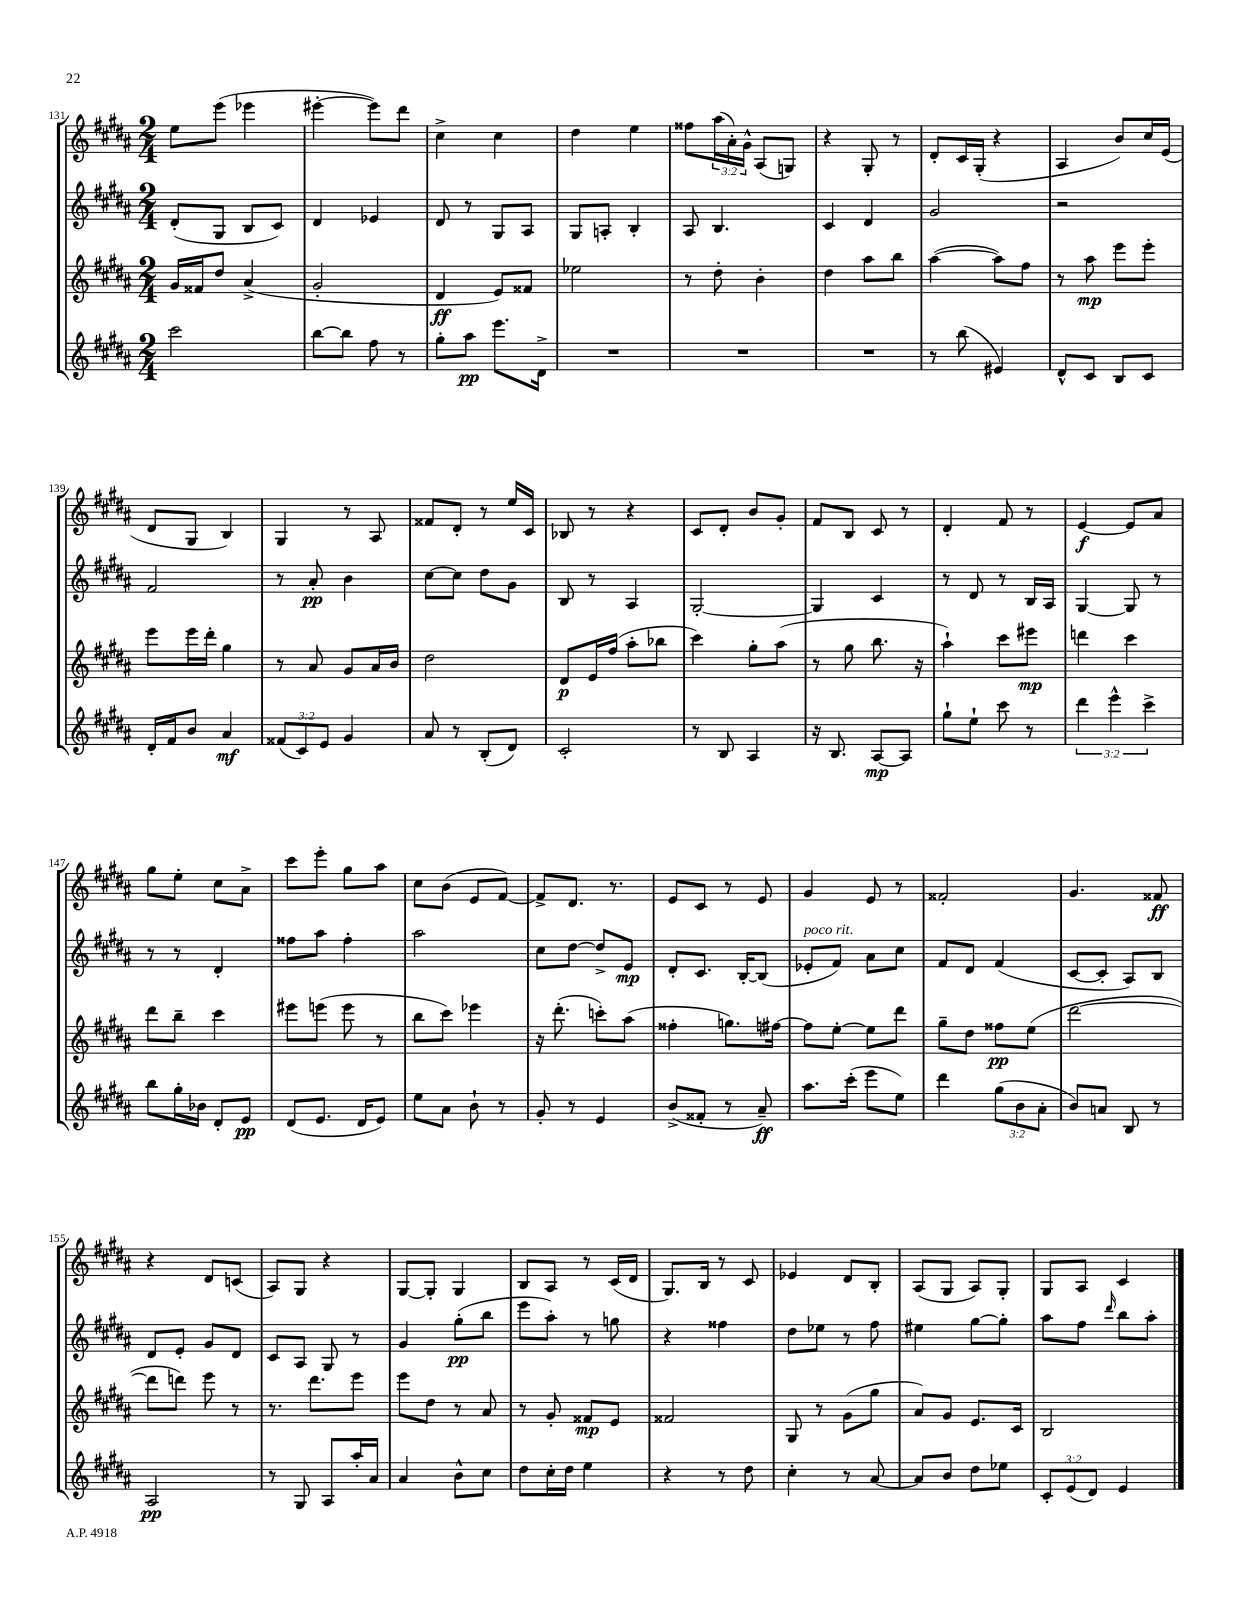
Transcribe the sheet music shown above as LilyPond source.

<<
\new StaffGroup <<
\new Staff = "s0" {
    \clef treble \key b \major \numericTimeSignature \time 2/4 \override Staff.TupletNumber.text = #tuplet-number::calc-fraction-text
    e''8 e'''8( ees'''4 |
    eis'''4~-. eis'''8) dis'''8 |
    cis''4-> cis''4 |
    dis''4 e''4 |
    fisis''8 \tuplet 3/2 { ais''16( ais'16-.) gis'16-^ } ais8( g8) |
    r4 gis8-. r8 |
    dis'8-. cis'16 gis16-.( r4 |
    ais4 b'8) cis''16 e'16( |
    dis'8 gis8 b4) |
    gis4 r8 ais8 |
    fisis'8 dis'8-. r8 e''16 cis'16 |
    bes8 r8 r4 |
    cis'8 dis'8-. b'8 gis'8-. |
    fis'8 b8 cis'8 r8 |
    dis'4-. fis'8 r8 |
    e'4~\f e'8 ais'8 |
    gis''8 e''8-. cis''8 ais'8-> |
    cis'''8 e'''8-. gis''8 ais''8 |
    cis''8 b'8( e'8 fis'8~) |
    fis'8-> dis'8. r8. |
    e'8 cis'8 r8 e'8 |
    gis'4 e'8 r8 |
    fisis'2-. |
    gis'4. fisis'8\ff |
    r4 dis'8 c'8( |
    ais8) gis8 r4 |
    gis8~ gis8-. gis4 |
    b8 ais8 r8 cis'16( dis'16 |
    gis8.) b16 r8 cis'8 |
    ees'4 dis'8 b8-. |
    ais8( gis8 ais8) gis8-. |
    gis8 ais8 cis'4 \bar "|." |
}
\new Staff = "s1" {
    \clef treble \key b \major \numericTimeSignature \time 2/4
    dis'8-.( gis8 b8 cis'8) |
    dis'4 ees'4 |
    dis'8 r8 gis8 ais8 |
    gis8 a8-. b4-. |
    ais8 b4. |
    cis'4 dis'4 |
    gis'2 |
    r2 |
    fis'2 |
    r8 ais'8-.\pp b'4 |
    cis''8~ cis''8 dis''8 gis'8 |
    b8 r8 ais4 |
    gis2~-. |
    gis4 cis'4 |
    r8 dis'8 r8 b16 ais16 |
    gis4~ gis8 r8 |
    r8 r8 dis'4-. |
    fisis''8 ais''8 fisis''4-. |
    ais''2 |
    cis''8 dis''8~ dis''8-> e'8\mp |
    dis'8-. cis'8. b16~-. b8( |
    ees'8-.^\markup { \italic "poco rit." } fis'8) ais'8 cis''8 |
    fis'8 dis'8 fis'4( |
    cis'8~ cis'8-. ais8) b8 |
    dis'8 e'8-. gis'8 dis'8 |
    cis'8 ais8 gis8 r8 |
    gis'4 gis''8-.\pp( b''8 |
    e'''8 ais''8-.) r8 g''8 |
    r4 fisis''4 |
    dis''8 ees''8 r8 fis''8 |
    eis''4 gis''8~ gis''8-. |
    ais''8 fis''8 \grace { dis'''16 } b''8 ais''8-. \bar "|." |
}
\new Staff = "s2" {
    \clef treble \key b \major \numericTimeSignature \time 2/4
    gis'16 fisis'16 dis''8 ais'4->( |
    gis'2-. |
    dis'4\ff e'8) fisis'8 |
    ees''2 |
    r8 dis''8-. b'4-. |
    dis''4 ais''8 b''8 |
    ais''4~( ais''8) fis''8 |
    r8 ais''8\mp e'''8 e'''8-. |
    e'''8 e'''16 dis'''16-. gis''4 |
    r8 ais'8 gis'8 ais'16 b'16 |
    dis''2 |
    dis'8\p e'16 fis''16( ais''8-. bes''8 |
    cis'''4) gis''8-. ais''8( |
    r8 gis''8 b''8. r16 |
    ais''4-!) cis'''8 eis'''8\mp |
    d'''4 cis'''4 |
    dis'''8 b''8-- cis'''4 |
    eis'''8 e'''8( e'''8 r8 |
    b''8 cis'''8) ees'''4 |
    r16 dis'''8.-.( c'''8-.) ais''8( |
    fisis''4-. g''8.) fis''16~ |
    fis''8 e''8~-. e''8 dis'''8 |
    gis''8-- dis''8 fisis''8\pp e''8( |
    dis'''2~ |
    dis'''8 d'''8) e'''8 r8 |
    r8. dis'''8. e'''8 |
    e'''8 dis''8 r8 ais'8 |
    r8 gis'8-. fisis'8\mp e'8 |
    fisis'2 |
    gis8 r8 gis'8( gis''8 |
    ais'8) gis'8 e'8. cis'16 |
    b2 \bar "|." |
}
\new Staff = "s3" {
    \clef treble \key b \major \numericTimeSignature \time 2/4 \override Staff.TupletNumber.text = #tuplet-number::calc-fraction-text
    cis'''2 |
    b''8~ b''8 fis''8 r8 |
    gis''8-. ais''8\pp e'''8. dis'16-> |
    R2 |
    R2 |
    R2 |
    r8 b''8( eis'4) |
    dis'8-^ cis'8 b8 cis'8 |
    dis'16-. fis'16 b'8 ais'4\mf |
    \tuplet 3/2 { fisis'8( cis'8) e'8 } gis'4 |
    ais'8 r8 b8-.( dis'8) |
    cis'2-. |
    r8 b8 ais4 |
    r16 b8. ais8~\mp ais8 |
    gis''8-! e''8-! cis'''8 r8 |
    \tuplet 3/2 { dis'''4 e'''4-^ cis'''4-> } |
    b''8 gis''16-. bes'16 dis'8-. e'8\pp |
    dis'8( e'8. dis'16 e'8) |
    e''8 ais'8 b'8-! r8 |
    gis'8-. r8 e'4 |
    b'8->( fisis'8-. r8 ais'8--\ff) |
    ais''8. cis'''16-.( e'''8 e''8) |
    dis'''4 \tuplet 3/2 { gis''8( b'8 ais'8-. } |
    b'8) a'8 b8 r8 |
    ais2\pp |
    r8 gis8 ais8 ais''16-. ais'16 |
    ais'4 b'8-^ cis''8 |
    dis''8 cis''16-. dis''16 e''4 |
    r4 r8 dis''8 |
    cis''4-. r8 ais'8~ |
    ais'8 b'8 dis''8 ees''8 |
    \tuplet 3/2 { cis'8-. e'8( dis'8) } e'4 \bar "|." |
}
>>
>>
\layout { \context { \Score currentBarNumber = #131 } }
